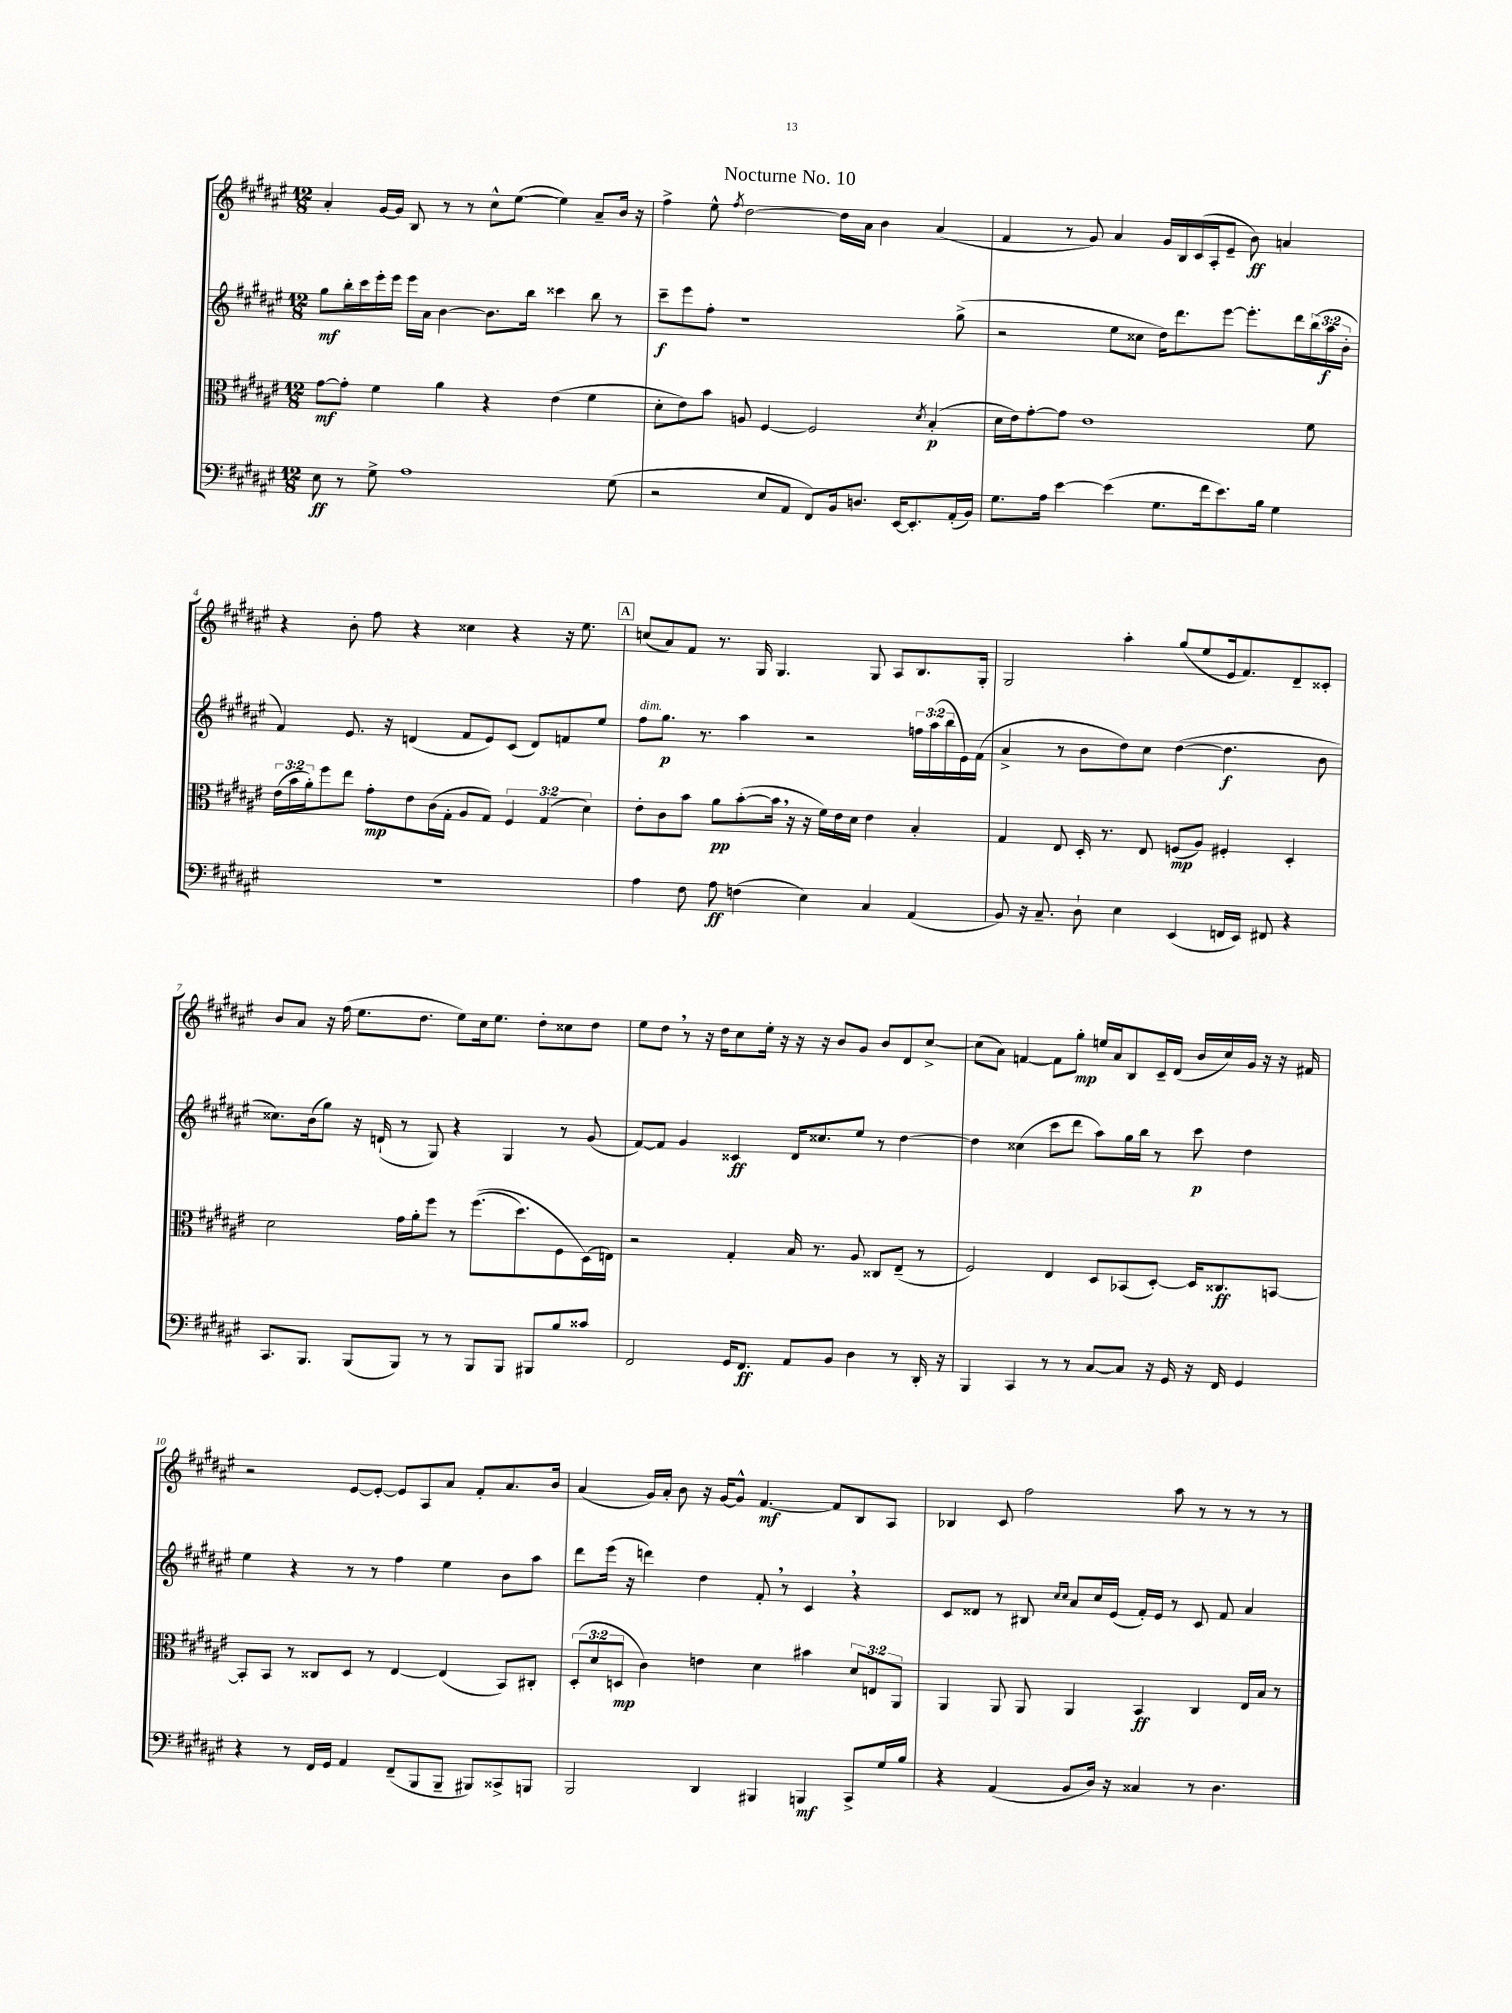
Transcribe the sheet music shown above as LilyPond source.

\header { title = "Nocturne No. 10" }
<<
\new StaffGroup <<
\new Staff = "s0" {
    \clef treble \key fis \major \numericTimeSignature \time 12/8
    ais'4-. gis'16~ gis'16 b8 r8 r8 cis''8-^ eis''8~( eis''4) ais'8-- b'16 r16 |
    fis''4-> eis''8-^ \acciaccatura { fis''8 } dis''2~ dis''16 ais'16 b'4 ais'4( |
    fis'4 r8 gis'8) ais'4 gis'16 b16 cis'16( ais16-. eis'8-- b'8\ff) a'4 |
    r4 b'8-. fis''8 r4 cisis''4 r4 r16 eis''8. |
    \mark \markup { \box "A" } c''8( ais'8) fis'8 r8. gis16 gis4. gis8 ais8 b8. gis16-. |
    gis2 ais''4-. gis''8( eis''8 eis'16 fis'8.) dis'8-- cisis'8-. |
    b'8 ais'8 r16 fis''16( eis''8. dis''8. eis''8) cis''16 eis''8. dis''8-. cisis''8 dis''8 |
    eis''8 dis''8 \breathe r8 r16 dis''16 cis''8 eis''16-. r16 r16 r16 b'8 gis'8 b'8 dis'8 cis''8~-> |
    cis''8( ais'8) f'4~ f'8 gis''8-.\mp e''16 ais'16 b8 cis'16-- dis'16( b'16 cis''16) gis'16 r16 r16 fis'16 |
    r2 eis'8~ eis'8~-. eis'8 ais8 ais'8 fis'8-. ais'8. b'16 |
    ais'4( gis'16) ais'16-. b'8 r16 gis'16~ gis'8-^ fis'4.~\mf fis'8 b8 ais8 |
    bes4 cis'8 fis''2 ais''8 r8 r8 r8 r8 \bar "|." |
}
\new Staff = "s1" {
    \clef treble \key fis \major \numericTimeSignature \time 12/8 \override Staff.TupletNumber.text = #tuplet-number::calc-fraction-text
    gis''8\mf b''16-. cis'''16 eis'''16-. eis'''16 eis'''16 ais'16 b'4~ b'8. b''16 cisis'''4 b''8 r8 |
    cis'''8--\f eis'''8 fis''8-. r1 gis''8->( |
    r2 eis''8 cisis''8 dis''16) dis'''8. eis'''8~ eis'''8.-. dis'''16 \tuplet 3/2 { b''16( ais''16\f b'16-. } |
    fis'4) eis'8. r16 d'4( fis'8 eis'8) cis'8( d'8) f'8 eis''8 |
    \mark \markup { \box "A" } fis''8^\markup { \italic "dim." } gis''8.\p r8. ais''4 r2 \tuplet 3/2 { f''16 ais''16( b''16 } eis'16) fis'16( |
    ais'4-> r8 b'8 dis''8) cis''8 dis''4~( dis''4.\f b'8 |
    cisis''8.) b'16( gis''8) r16 d'16-!( r8 gis8) r4 gis4 r8 gis'8( |
    fis'8~) fis'8 gis'4 cisis'4\ff dis'16 cisis''8. eis''8 r8 dis''4~ |
    dis''4 cisis''4( cis'''8 dis'''8 ais''8) gis''16 b''16 r8 cis'''8\p dis''4 |
    eis''4 r4 r8 r8 fis''4 eis''4 b'8 ais''8 |
    dis'''8 eis'''16( r16 d'''4) dis''4 fis'8-. \breathe r8 cis'4 \breathe r4 |
    cis'8 disis'8 r8 bis8 \grace { cis''16 cis''16 } ais'8 cis''16 eis'16( fis'16-.) eis'16 r8 cis'8 fis'8 ais'4 \bar "|." |
}
\new Staff = "s2" {
    \clef alto \key fis \major \numericTimeSignature \time 12/8 \override Staff.TupletNumber.text = #tuplet-number::calc-fraction-text
    gis'8~\mf gis'8-. fis'4 ais'4 r4 eis'4( fis'4 |
    dis'8-. eis'8) b'8 a8 fis4~ fis2 \acciaccatura { dis'8 } b4-.\p( |
    dis'16 eis'16) gis'8~-. gis'8 eis'1 fis'8 |
    \tuplet 3/2 { eis'16( b'16 ais'16-.) } fis''8 eis''8 gis'8-.\mp eis'8 cis'16( gis16-. ais8 gis8) \tuplet 3/2 { fis4 gis4( dis'4) } |
    \mark \markup { \box "A" } eis'8-. cis'8 b'8 ais'8\pp b'8~-.( b'16 \breathe r16 r16 fis'16) eis'16 dis'16 eis'4 b4-. |
    gis4 eis8 dis16-. r8. eis8 f8\mp( ais8) fis4-. dis4-. |
    dis'2 gis'16 ais'16-. fis''8 r8 fis''8.(\( dis''8.) fis8 dis16(\) e16) |
    r2 gis4-. b16 r8. ais8 cisis8 eis8--( r8 |
    fis2) eis4 dis8 bes,8( dis8~-.) dis16 cisis8.\ff b,8~ |
    b,8-. b,8 r8 cisis8 dis8 r8 eis4~ eis4( b,8) cis8-. |
    \tuplet 3/2 { dis8-.( dis'8 d8\mp } cis'4) e'4 dis'4 bis'4 \tuplet 3/2 { dis'8 e8 ais,8 } |
    ais,4 ais,8 ais,8 ais,4 b,4\ff cis4 eis16 b16 r8 \bar "|." |
}
\new Staff = "s3" {
    \clef bass \key fis \major \numericTimeSignature \time 12/8
    eis8\ff r8 gis8-> ais1 gis8( |
    r2 eis8 ais,8 fis,8) b,16 d8. eis,16~ eis,8.-. ais,16-.( b,16) |
    gis8. ais16 eis'4~ eis'4( gis8. fis'16 eis'8.) b16 gis4 |
    R1. |
    \mark \markup { \box "A" } ais4 fis8 ais8\ff f4( eis4) cis4 ais,4( |
    b,8) r16 cis8.-- dis8-! eis4 eis,4( f,16 eis,16) fis,8 r4 |
    cis,8. b,,8. b,,8( b,,8) r8 r8 b,,8 b,,8 bis,,8 b8 cisis'8 |
    fis,2 gis,16 fis,8.\ff ais,8 b,8 dis4 r8 dis,16-. r16 |
    b,,4 cis,4 r8 r8 cis8~ cis8 r16 gis,16 r16 fis,16 gis,4 |
    r4 r8 fis,16 gis,16 ais,4 fis,8--( b,,8 b,,8-- bis,,8) cisis,8-> b,,8 |
    b,,2 dis,4 bis,,4 b,,4\mf cis,8-> gis16 b16 |
    r4 ais,4( b,8 dis16) r16 cisis4 r8 dis4. \bar "|." |
}
>>
>>
